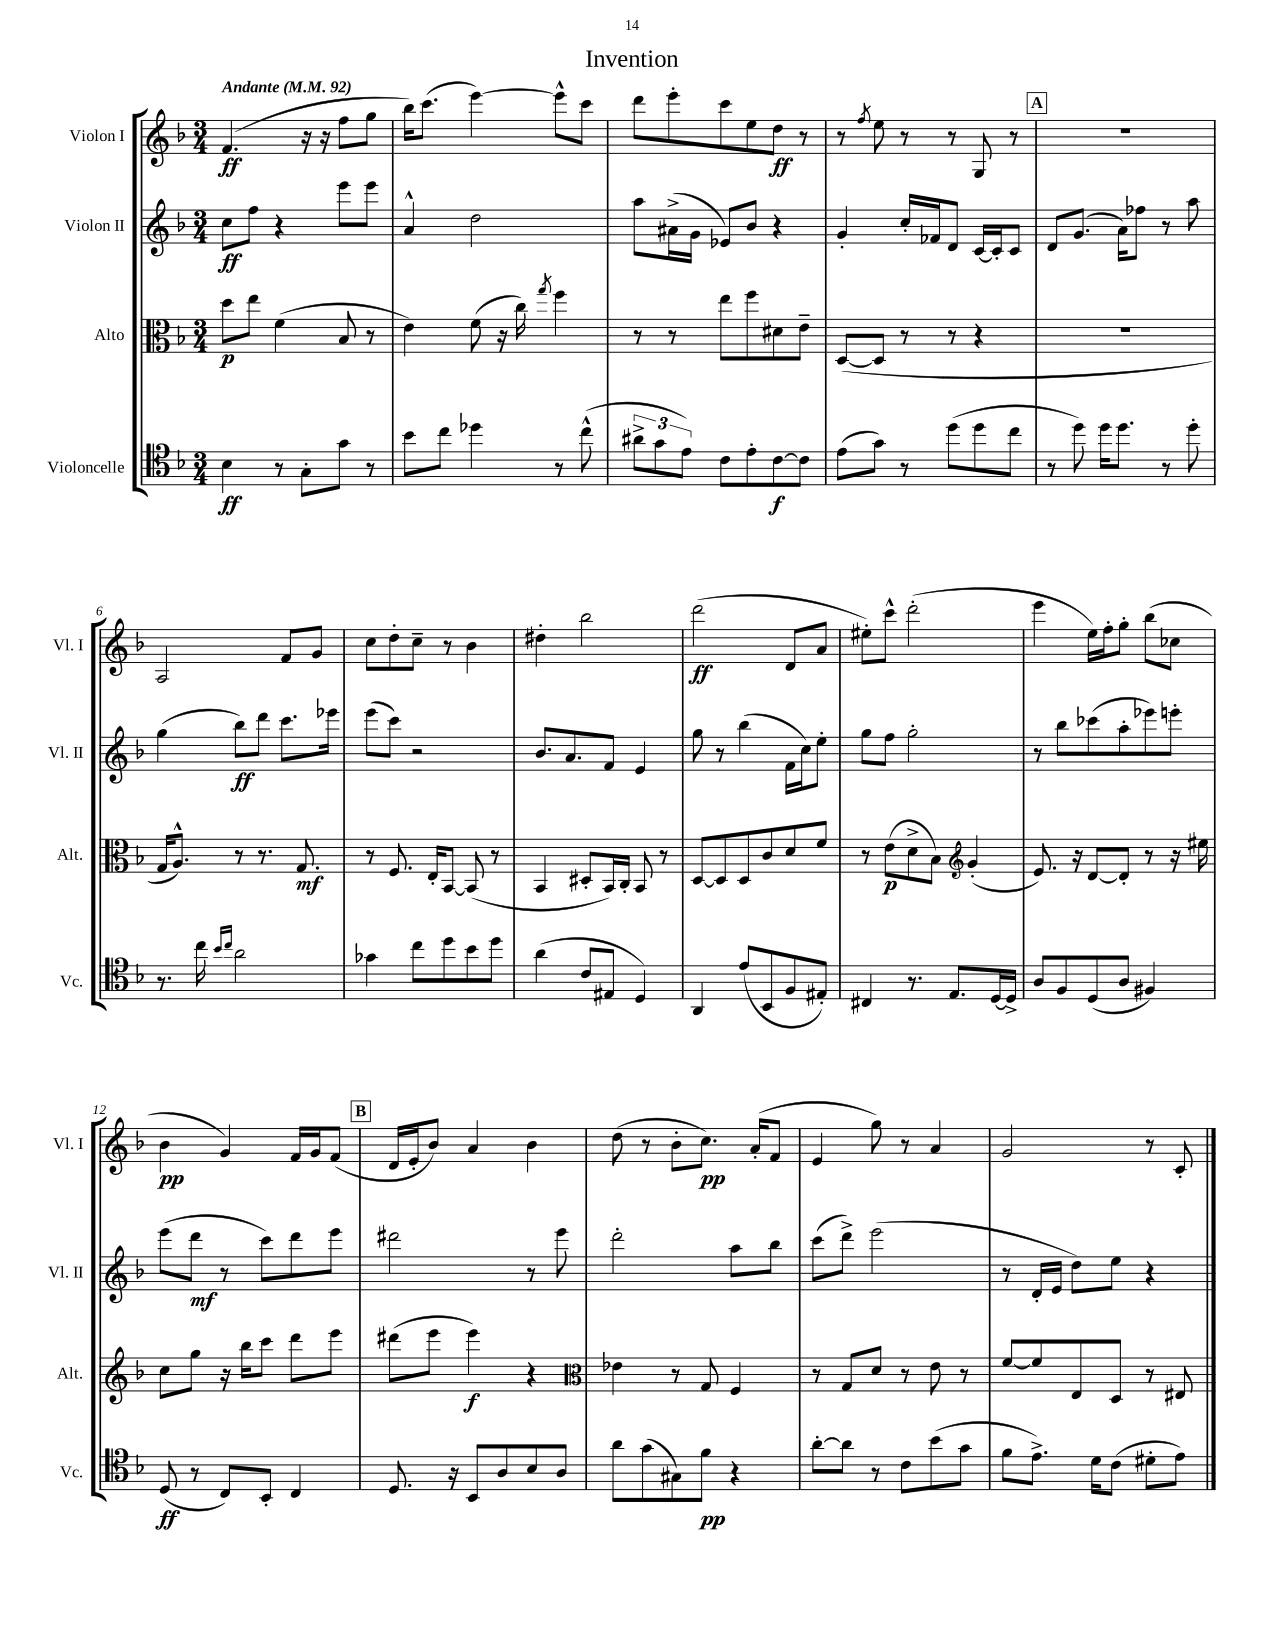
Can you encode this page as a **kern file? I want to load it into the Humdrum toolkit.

**kern	**dynam	**kern	**dynam	**kern	**dynam	**kern	**dynam
*part4	*part4	*part3	*part3	*part2	*part2	*part1	*part1
*staff4	*staff4	*staff3	*staff3	*staff2	*staff2	*staff1	*staff1
*I"Violoncelle	*	*I"Alto	*	*I"Violon II	*	*I"Violon I	*
*I'Vc.	*	*I'Alt.	*	*I'Vl. II	*	*I'Vl. I	*
*clefC4	*	*clefC3	*	*clefG2	*	*clefG2	*
*k[b-]	*	*k[b-]	*	*k[b-]	*	*k[b-]	*
*M3/4	*	*M3/4	*	*M3/4	*	*M3/4	*
*MM92	*	*MM92	*	*MM92	*	*MM92	*
=1	=1	=1	=1	=1	=1	=1	=1
!	!	!	!	!	!	!LO:TX:a:B:t=Andante	!
4B-\	ff	8dd\L	p	8cc\L	ff	(4.f/	ff
.	.	8ee\J	.	8ff\J	.	.	.
8r	.	(4f\	.	4r	.	.	.
8G'\L	.	.	.	.	.	16r	.
.	.	.	.	.	.	16r	.
8g\J	.	8B-/	.	8eee\L	.	8ff\L	.
8r	.	8r	.	8eee\J	.	8gg\J	.
=2	=2	=2	=2	=2	=2	=2	=2
8b-\L	.	4e\)	.	4a^^/	.	16bb-\KL)	.
.	.	.	.	.	.	(8.ccc\J	.
8cc\J	.	.	.	.	.	.	.
4dd-X\	.	(8f\	.	2dd\	.	[4eee\)	.
.	.	16r	.	.	.	.	.
.	.	16cc\)	.	.	.	.	.
.	.	8qgg/	.	.	.	.	.
8r	.	4ff\	.	.	.	8eee^^\L]	.
(8cc^^\	.	.	.	.	.	8ccc\J	.
=3	=3	=3	=3	=3	=3	=3	=3
12a#X^\L	.	8r	.	8aa\L	.	8ddd\L	.
12g\	.	.	.	.	.	.	.
.	.	8r	.	(16a#X^\L	.	8eee'\	.
12e\J)	.	.	.	.	.	.	.
.	.	.	.	16g\JJ	.	.	.
8c\L	.	8ee\L	.	8e-X/L)	.	8ccc\	.
8e'\	.	8ff\	.	8b-/J	.	8ee\	.
[8c\	f	8d#X\	.	4r	.	8dd\J	ff
8c\J]	.	8e~\J	.	.	.	8r	.
=4	=4	=4	=4	=4	=4	=4	=4
(8e\L	.	([8D/L	.	4g'/	.	8r	.
.	.	.	.	.	.	8qff/	.
8g\J)	.	8D/J]	.	.	.	8ee\	.
8r	.	8r	.	16cc'/LL	.	8r	.
.	.	.	.	16f-X/J	.	.	.
(8dd\L	.	8r	.	8d/J	.	8r	.
8dd\	.	4r	.	[16c/LL	.	8G/	.
.	.	.	.	16c'/J]	.	.	.
8cc\J	.	.	.	8c/J	.	8r	.
!!LO:REH:place=s1:t=A
=5	=5	=5	=5	=5	=5	=5	=5
8r	.	2.r	.	8d/L	.	2.r	.
8dd\)	.	.	.	(8.g/J	.	.	.
16dd\KL	.	.	.	.	.	.	.
8.dd\J	.	.	.	16a\KL)	.	.	.
.	.	.	.	8ff-X\J	.	.	.
8r	.	.	.	8r	.	.	.
8dd'\	.	.	.	8aa\	.	.	.
!!LO:LB:g=z
=6	=6	=6	=6	=6	=6	=6	=6
8.r	.	16G/KL	.	(4gg\	.	2A/	.
.	.	8.A^^/J)	.	.	.	.	.
16cc\	.	.	.	.	.	.	.
16qqb-/LL	.	.	.	.	.	.	.
16qqcc/JJ	.	.	.	.	.	.	.
2a\	.	8r	.	8bb-\L)	ff	.	.
.	.	8.r	.	8ddd\J	.	.	.
.	.	.	.	8.ccc\L	.	8f/L	.
.	.	8.G/	mf	.	.	.	.
.	.	.	.	.	.	8g/J	.
.	.	.	.	16eee-X\Jk	.	.	.
=7	=7	=7	=7	=7	=7	=7	=7
4g-X\	.	8r	.	(8eee\L	.	8cc\L	.
.	.	8.F/	.	8ccc\J)	.	8dd'\	.
8cc\L	.	.	.	2r	.	8cc~\J	.
.	.	16E'/KL	.	.	.	.	.
8dd\	.	[8BB-/J	.	.	.	8r	.
8b-\	.	(8BB-/]	.	.	.	4b-\	.
8dd\J	.	8r	.	.	.	.	.
=8	=8	=8	=8	=8	=8	=8	=8
(4a\	.	4BB-/	.	8.b-/L	.	4dd#X'\	.
.	.	.	.	8.a/	.	.	.
8c/L	.	8D#X'/L	.	.	.	2bb-\	.
8E#X/J	.	16BB-/L)	.	8f/J	.	.	.
.	.	16C'/JJ	.	.	.	.	.
4D/)	.	8BB-/	.	4e/	.	.	.
.	.	8r	.	.	.	.	.
=9	=9	=9	=9	=9	=9	=9	=9
4AA/	.	[8D/L	.	8gg\	.	(2ddd\	ff
.	.	8D/]	.	8r	.	.	.
(8e/L	.	8D/	.	(4bb-\	.	.	.
8BB-/	.	8c/	.	.	.	.	.
8F/	.	8d/	.	16f\LL	.	8d/L	.
.	.	.	.	16cc\J)	.	.	.
8E#X'/J)	.	8f/J	.	8ee'\J	.	8a/J	.
=10	=10	=10	=10	=10	=10	=10	=10
4C#X/	.	8r	.	8gg\L	.	8ee#X'\L)	.
.	.	(8e\L	p	8ff\J	.	8ccc^^\J	.
8.r	.	8d^\	.	2gg'\	.	(2ddd'\	.
.	.	8B-\J)	.	.	.	.	.
8.E/L	.	.	.	.	.	.	.
*	*	*clefG2	*	*	*	*	*
.	.	(4g'/	.	.	.	.	.
[16D/L	.	.	.	.	.	.	.
16D^/JJ]	.	.	.	.	.	.	.
=11	=11	=11	=11	=11	=11	=11	=11
8A/L	.	8.e/)	.	8r	.	4eee\	.
8F/	.	.	.	8bb-\L	.	.	.
.	.	16r	.	.	.	.	.
(8D/	.	[8d/L	.	(8ccc-X\	.	16ee\LL)	.
.	.	.	.	.	.	16ff'\J	.
8A/J	.	8d'/J]	.	8aa'\	.	8gg'\J	.
4F#X/)	.	8r	.	8eee-X\)	.	(8bb-\L	.
.	.	16r	.	8eeen'\J	.	8cc-X\J	.
.	.	16ee#X\	.	.	.	.	.
!!LO:LB:g=z
=12	=12	=12	=12	=12	=12	=12	=12
(8D/	ff	8cc\L	.	(8eee\L	.	4b-\	pp
8r	.	8gg\J	.	8ddd\J	mf	.	.
8C/L)	.	16r	.	8r	.	4g/)	.
.	.	16bb-\KL	.	.	.	.	.
8BB-'/J	.	8ccc\J	.	8ccc\L)	.	.	.
4C/	.	8ddd\L	.	8ddd\	.	16f/LL	.
.	.	.	.	.	.	16g/J	.
.	.	8eee\J	.	8eee\J	.	(8f/J	.
!!LO:REH:place=s1:t=B
=13	=13	=13	=13	=13	=13	=13	=13
8.D/	.	(8ddd#X\L	.	2ddd#X\	.	16d/LL	.
.	.	.	.	.	.	16e'/J	.
.	.	8eee\J	.	.	.	8b-/J)	.
16r	.	.	.	.	.	.	.
8BB-/L	.	4eee\)	f	.	.	4a/	.
8A/	.	.	.	.	.	.	.
8B-/	.	4r	.	8r	.	4b-\	.
8A/J	.	.	.	8eee\	.	.	.
=14	=14	=14	=14	=14	=14	=14	=14
*	*	*clefC3	*	*	*	*	*
8a\L	.	4e-X\	.	2ddd'\	.	(8dd\	.
(8g\	.	.	.	.	.	8r	.
8G#X\)	.	8r	.	.	.	8b-'\L	.
8f\J	pp	8G/	.	.	.	8.cc\J)	pp
4r	.	4F/	.	8aa\L	.	.	.
.	.	.	.	.	.	(16a'/KL	.
.	.	.	.	8bb-\J	.	8f/J	.
=15	=15	=15	=15	=15	=15	=15	=15
[8a'\L	.	8r	.	(8ccc\L	.	4e/	.
8a\J]	.	8G/L	.	8ddd^\J)	.	.	.
8r	.	8d/J	.	(2eee\	.	8gg\)	.
8c\L	.	8r	.	.	.	8r	.
(8b-\	.	8e\	.	.	.	4a/	.
8g\J	.	8r	.	.	.	.	.
=16	=16	=16	=16	=16	=16	=16	=16
8f\L	.	[8f/L	.	8r	.	2g/	.
8.e^\J)	.	8f/]	.	16d'/LL	.	.	.
.	.	.	.	16e/JJ	.	.	.
.	.	8E/	.	8dd\L)	.	.	.
16d\KL	.	.	.	.	.	.	.
(8c\J	.	8D/J	.	8ee\J	.	.	.
8d#X'\L	.	8r	.	4r	.	8r	.
8e\J)	.	8E#X/	.	.	.	8c'/	.
==	==	==	==	==	==	==	==
*-	*-	*-	*-	*-	*-	*-	*-
